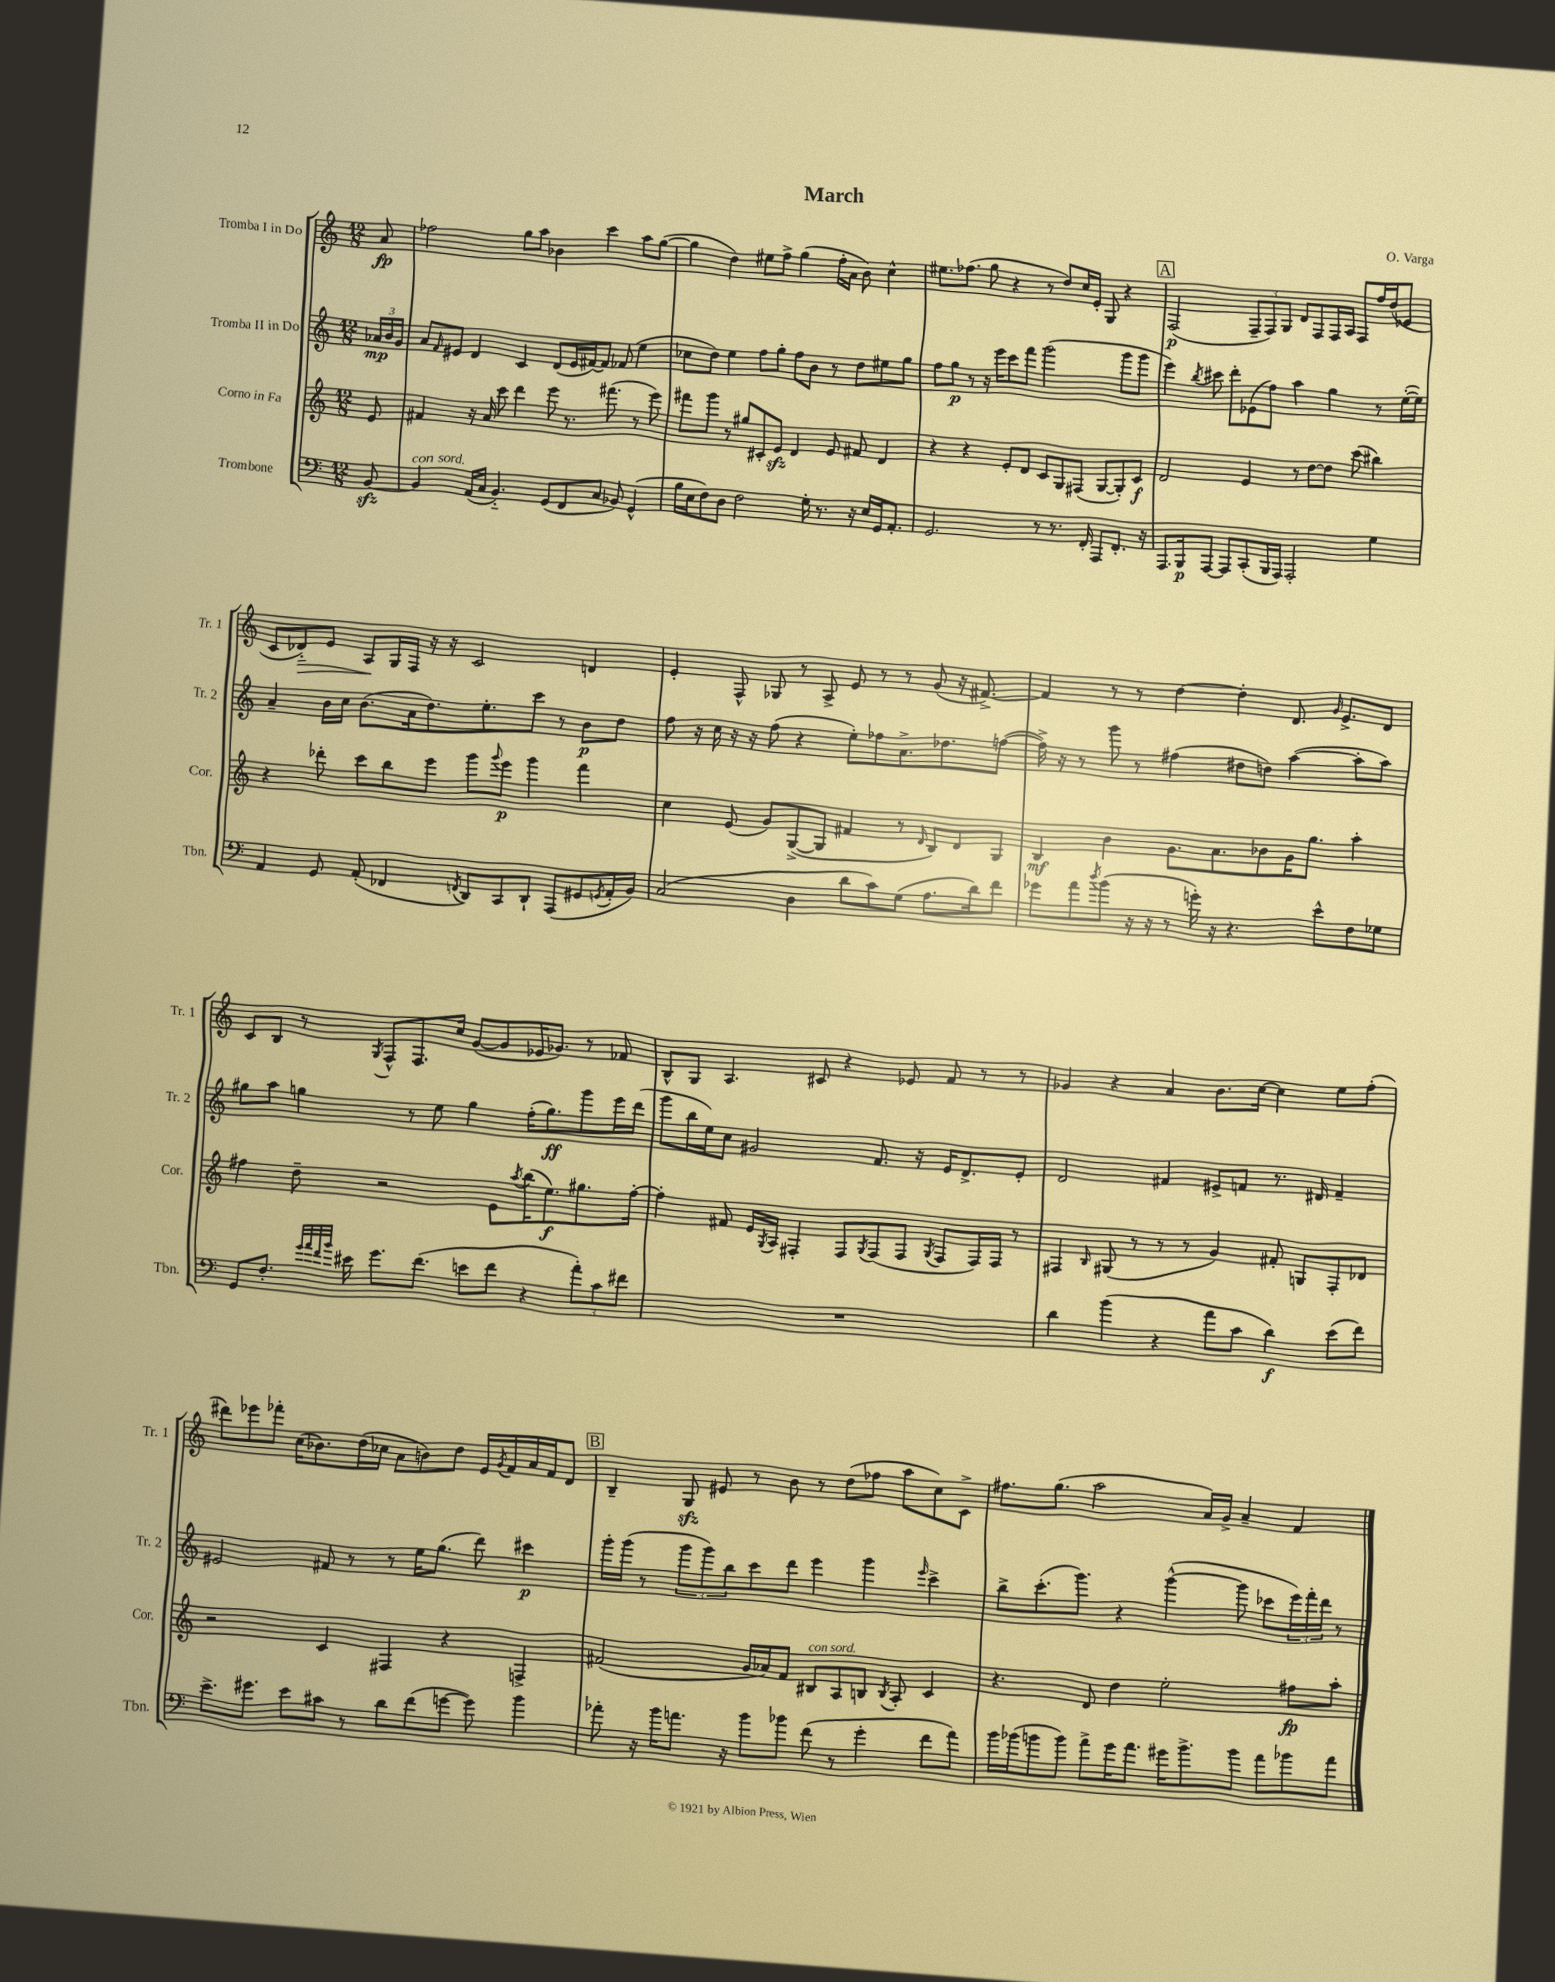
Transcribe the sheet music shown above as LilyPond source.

\header { title = "March" composer = "O. Varga" }
<<
\new StaffGroup <<
\new Staff = "s0" \with { instrumentName = "Tromba I in Do" shortInstrumentName = "Tr. 1" } {
    \clef treble \key c \major \numericTimeSignature \time 12/8 \partial 8
    a'8\fp |
    fes''2 g''8 a''8 bes'4 c'''4 a''8 g''8~( |
    g''4 d''4) eis''8 f''8-> g''4( f''16-. a'16 b'8) c''4-^ |
    eis''8. fes''8.( g''8 r4 r8 d''8) c''16 e'16-. g8 r4 |
    \mark \markup { \box "A" } f2\p( \tuplet 3/2 { f8-- f8) g8 } d'8 f8 f16 a16 f8 f''16 d''16( ees'8 |
    c'8 des'8-_\>) e'8 a8\! g16 f16 r16 r16 c'2 d'4 |
    e'4-. f8-^ ges8 r8 a8-> e'8 r8 r8 g'8( r16 fis'8.~->) |
    fis'4 r8 r8 d''4~ d''4-. d'8. \grace { g'16 } e'8.-> d'8 |
    c'8 b8 r8 \acciaccatura { g8 } f8-^ f8. c''16 g'8~( g'8 ees'16 ges'8.) r8 fes'8 |
    b8-^ g8 a4. cis'8 r4 ees'8 f'8 r8 r8 |
    ges'4 r4 a'4 b'8. c''16~ c''4 e''8 f''8-.( |
    dis'''8) ees'''8 fes'''8-. c''16( bes'8.) d''16( ces''16 a'8 b'8) d''8 e'16 \acciaccatura { g'8 } f'16 a'16 f'16 d'8 |
    \mark \markup { \box "B" } b4-- g8\sfz eis'8 r8 b'8 r8 d''8( fes''8 a''8 c''8) c'8-> |
    fis''8. g''8.( a''2 a'16) g'16-> a'4-- f'4 \bar "|." |
}
\new Staff = "s1" \with { instrumentName = "Tromba II in Do" shortInstrumentName = "Tr. 2" } {
    \clef treble \key c \major \numericTimeSignature \time 12/8 \partial 8
    \tuplet 3/2 { aes'16\mp b'16 g'16 } |
    a'8 \grace { f'16 } eis'8 d'4 c'4 d'8( eis'16 fis'16~) fis'8 fes'8( e''4 |
    ces''8 d''8) e''4 f''8 g''8-. f''8 b'8 r8 d''8 eis''8 g''8 |
    f''8 g''8\p r8 r16 e'''16 c'''8 f'''8 g'''2( g'''8 g'''8 |
    \mark \markup { \box "A" } e'''4) \acciaccatura { b''8 } cis'''8 d'''8-. ees'8( f''8) a''4 g''4 r8 e''16~-.( e''16) |
    a'4-- b'16 c''16 b'8.( a'16 d''8.) e''8.-. c'''8 r8 b'8\p d''8 |
    f''8 r16 c''16 r16 r16 f''8( r4 e''8-.) fes''8 a'8.-> des''8. f''8~( |
    f''16->) r16 r8 g'''8 r8 fis''4( dis''8 d''8) a''4~( a''8-. a''8) |
    gis''8 a''8 g''4 r8 e''8 g''4 f''16-.( g''8.\ff) g'''8 e'''16 d'''16( |
    g'''8 b''16 e''16) c''8 gis'2 f'8. r16 e'16 d'8.-> e'8-. |
    d'2 fis'4 eis'8-> f'8 r8. dis'16 f'4-- |
    eis'2 fis'8 r8 r8 e''16 g''8.( d'''8) cis'''4\p |
    \mark \markup { \box "B" } g'''16-. g'''16( r8 \tuplet 3/2 { g'''8 g'''8) b''8 } c'''8 d'''8 e'''4 g'''4 \grace { e'''16 } c'''4-> |
    b''8-> c'''8.-.( g'''8.) r4 g'''4~-^( g'''8 ces'''8 \tuplet 3/2 { e'''16) f'''16-. d'''16 } r8 \bar "|." |
}
\new Staff = "s2" \with { instrumentName = "Corno in Fa" shortInstrumentName = "Cor." } {
    \clef treble \key c \major \numericTimeSignature \time 12/8 \partial 8
    e'8 |
    fis'4 r16 a'16 c'''8 d'''4 e'''8 r8. fis'''8.( r8 e'''8) |
    fis'''8 g'''8 r8 gis''8 cis'8-. e'8\sfz d'4 e'8 fis'8 d'4 |
    r4 r4 e'8-. d'8 c'8 g8 fis8( g8~ g8-.) c'8\f |
    \mark \markup { \box "A" } d'2 e'4 r8 d''8~ d''8 c'''8( bis''4) |
    r4 des'''8-. c'''8 b''8 e'''8 g'''8 \appoggiatura { g'''8 } e'''8\p g'''4 f'''4 |
    c''4 e'8( g'8) g8~->( g8 fis'4 r8 \grace { d'16 } b8) d'8 g8 |
    b4\mf b'4 g'8. a'8. bes'8 g'16 g''8. a''4-. |
    fis''4 d''8-- r2 e'8 \acciaccatura { a''8 } b''16( e''8.\f) gis''8. fis''16~-. |
    fis''4-. fis'8 e'16 \acciaccatura { g8 } a16 fis4-. fis8 \acciaccatura { g8 } fis8( fis8 \acciaccatura { g8 } fis8 fis16) fis16 r8 |
    fis4 \grace { b16 } gis8( r8 r8 r8 g'4) fis'8-. g8 fis8-. des'8 |
    r2 c'4 fis4 r4 f4-> |
    \mark \markup { \box "B" } fis'2( g'16 aes'16) fis'8 bis8^\markup { \italic "con sord." } a8 b8 \acciaccatura { b8 } a8-. c'4 |
    r4. d'8 d''4 e''2-. fis''8\fp a''8-. \bar "|." |
}
\new Staff = "s3" \with { instrumentName = "Trombone" shortInstrumentName = "Tbn." } {
    \clef bass \key c \major \numericTimeSignature \time 12/8 \partial 8
    b,8~\sfz |
    b,4^\markup { \italic "con sord." } a,16( c16 b,4.-_) g,8( f,8 c8 bes,8) g,4-^( |
    b16 e16 f8) d8 f2 g16-. r8. r16 e16 g,16 a,8.-. |
    g,2. r8 r8. f,16-. a,,8 f,8.-. r16 |
    \mark \markup { \box "A" } a,,8. b,,16\p a,,8~ a,,8 c,8-.( b,,16 a,,16) a,,2-. g4 |
    a,4 g,8 a,8-.( fes,4 \acciaccatura { f,8 } d,8) c,8 d,8-! a,,8( gis,8 \acciaccatura { g,8 } a,16-. b,16) |
    c2( d4 d'8 c'8) g8( a8. d'16) f'8 |
    ges'8 a'8 \acciaccatura { d''8 } b'8( r16 r16 r8 g'16-.) r16 r4. e'8-^ f8 ges8 |
    g,8 f8.-. \grace { g'32 a'32 f'32 b'32 } eis'16 g'8. f'8.( e'8 f'8 r4 \tuplet 3/2 { a'8-.) c'8 fis'8 } |
    R1. |
    d'4 b'4( r4 a'8 c'8 d'4\f) e'8( f'8) |
    e'8.-> gis'8. e'8 cis'8 r8 d'8 f'8( g'8~ g'8) b'4 |
    \mark \markup { \box "B" } aes'8-. r16 b'16 a'8. r16 b'8 bes'8 f'8( r8 g'4-. f'8 a'8) |
    b'16 bes'16( b'8 b'8) a'8-> g'16 a'8. gis'16 b'8.-> b'8 a'8 bes'8 a'8 \bar "|." |
}
>>
>>
\layout { \context { \Score \remove "Bar_number_engraver" } }
